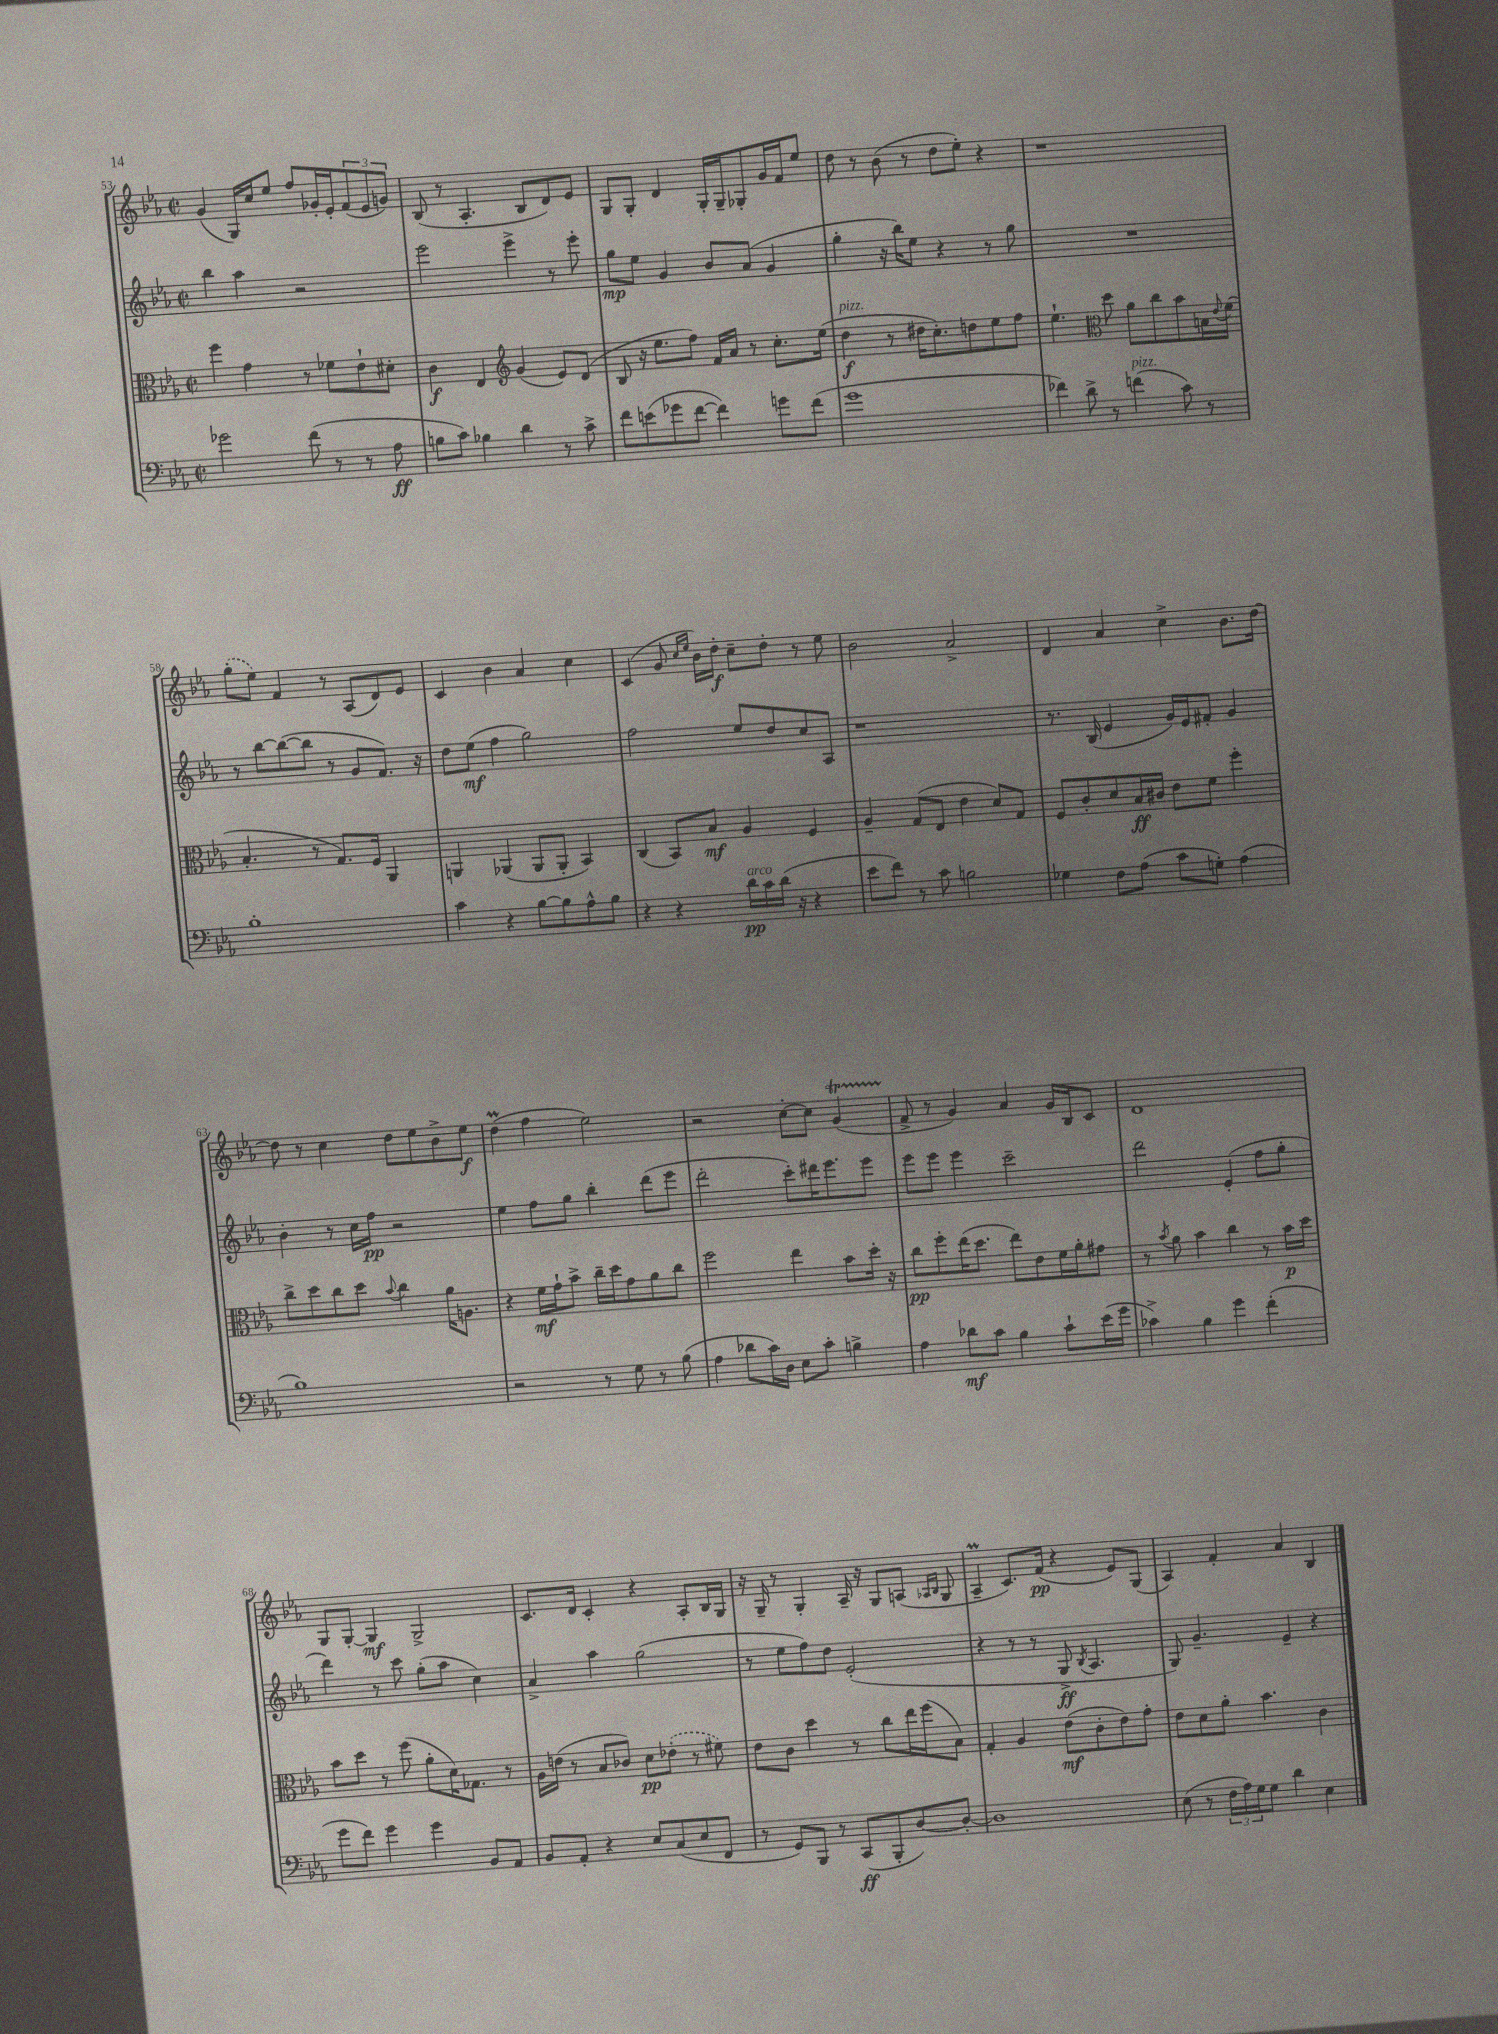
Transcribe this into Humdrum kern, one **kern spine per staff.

**kern	**kern	**kern	**kern
*staff4	*staff3	*staff2	*staff1
*clefF4	*clefC3	*clefG2	*clefG2
*k[b-e-a-]	*k[b-e-a-]	*k[b-e-a-]	*k[b-e-a-]
*M2/2	*M2/2	*M2/2	*M2/2
*met(c|)	*met(c|)	*met(c|)	*met(c|)
2g-\	4ff\	4bb-\	(4g/
.	4g\	4aa-\	16G/LL)
.	.	.	16cc/J
.	.	.	8ee-/J
(8f\	8r	2r	8ff/L
8r	8f-\L	.	16g-'/L
.	.	.	16e-'/J
8r	8e-`\	.	(12f/
.	.	.	12e-/
8A-\	8d#'\J	.	.
.	.	.	12g/J)
=	=	=	=
8B\L	4c\	2eee-\	(8B-/
8c\J)	.	.	8r
4B-\	4E-/	.	4.A-'/
*	*clefG2	*	*
4d\	(4g/	4eee-^\	.
.	.	.	8B-/L
8r	8e-/L)	8r	8d/)
8c^\	(8d/J	8eee-'\	8e-/J
=	=	=	=
8f\L	8B-/	8gg\L	8G/L
(8e\	16r	8ee-\J	8G'/J
.	8.ee-\L	.	.
8g-\	.	4g/	4d/
[8f\J	8ff\J)	.	.
4f\])	16f/LL	8b-/L	16G'/LL
.	16a-/JJ	.	16G~/J
.	8r	(8a-/J	8G-'/
8g\L	8.cc'\L	4g/	16g/L
.	.	.	16f/J
(8f\J	.	.	8ee-/J
.	(16ee-\Jk	.	.
=	=	=	=
1g	4dd\	4gg'\	8dd\
.	.	.	8r
.	8r	16r	(8b-\
.	.	16bb-\LK)	.
.	16dd#\LK	8ee-\J	8r
.	8.cc'\)	.	.
.	.	4r	8dd\L
.	8dd\	.	8ee-'\J)
.	8ee-\	8r	4r
.	8ff\J	8gg\	.
=	=	=	=
4f-\)	4.ee-`\	1r	1r
8d^\	.	.	.
*	*clefC3	*	*
8r	8dd\	.	.
(4f\	8a-\L	.	.
.	8cc\	.	.
8c\)	8b-\	.	.
8r	16B\L	.	.
.	8qqe-/	.	.
.	(16f\JJ	.	.
=	=	=	=
1B-'	4.B-'/	8r	(8gg'\L
.	.	[8bb-\L	8ee-\J)
.	.	(8bb-\_	4f/
.	8r	8bb-\]J	.
.	8.G/L)	8r	8r
.	.	8g/L	(8A-/L
.	16F/Jk	.	.
.	4AA-/	8.f/J)	8d/)
.	.	.	8e-/J
.	.	16r	.
=	=	=	=
4c\	4AA/	8dd\L	4c/
.	.	(8ee-\J	.
4r	(4AA-/	4ff\	4b-\
[8B-\L	8AA-/L	2gg\)	4a-/
8B-\]	8AA-'/J	.	.
8A-^^\	4BB-/)	.	4cc\
8B-\J	.	.	.
=	=	=	=
4r	(4C/	2ff\	(4c/
4r	8BB-/L)	.	8g/
.	.	.	16qqcc/LL
.	.	.	16qqee-/JJ
.	8B-/J	.	16b-\LL)
.	.	.	16dd'\JJ
16d\LL	4A-/	8ee-/L	8cc~\L
16c\	.	.	.
(16d\JJ	.	8dd/	8dd'\J
16r	.	.	.
4r	4F/	8cc/	8r
.	.	8A-/J	8ee-\
=	=	=	=
8e-\L	4A-~/	1r	2b-\
8f\J)	.	.	.
8r	(8G/L	.	.
8c\	8E-/J	.	.
2B\	4e-\	.	2a-^/
.	8d/L)	.	.
.	8G/J	.	.
=	=	=	=
4G-\	8F/L	8.r	4d/
.	8c'/	.	.
.	.	(16B-/	.
8F\L	8d/	4e-/	4a-/
(8A-\J	16B-/L	.	.
.	16c#/JJ	.	.
8c\L	8e-\L	16g/LL)	4cc^\
.	.	16e-/J	.
8G'\J)	8f\J	8f#'/J	.
(4A-\	4ff'\	4g/	8.b-\L
.	.	.	[16dd\Jk
=	=	=	=
1B-)	8cc^\L	4b-'\	8dd\]
.	8dd\	.	8r
.	8cc\	8r	4cc\
.	8dd\J	16cc\LL	.
.	.	16ff\JJ	.
.	8qqb-/	.	.
.	4cc\	2r	8dd\L
.	.	.	8ee-\
.	16a-\LK	.	8b-^\
.	8.A\J	.	.
.	.	.	8ee-\J
=	=	=	=
2r	4r	4ee-\	(4dd\
.	16f\LL	8ff\L	4ff\
.	16g`\J	.	.
.	8b-^\J	8gg\J	.
8r	16cc~\LL	4bb-'\	2ee-\)
.	16dd\J	.	.
8G\	8g\	.	.
8r	8a-\	(8ddd\L	.
(8B-\	8cc\J	8eee-\J	.
=	=	=	=
4A-\	2ff\	2ddd'\	2r
8d-\L	.	.	.
16c\L)	.	.	.
16D\JJ	.	.	.
8E-\L	4ee-\	8ccc'\L)	[8cc'\L
8c'\J	.	16ddd#\K	8cc\]J
.	.	8.eee-\	.
4B^\	8b-\L	.	(4g/
.	16dd'\Jk	8eee-\J	.
.	16r	.	.
=	=	=	=
4A-\	8cc\L	8eee-\L	8f^/
.	8ff'\	8eee-\J	8r
8d-\L	(16ee-\K	4eee-\	4g/)
.	8.dd\J	.	.
8c\J	.	.	.
4B-\	8ee-\L)	2ccc~\	4a-/
.	8e-\	.	.
8c`\L	16f\L	.	16g/LL
.	16a-'\J	.	16B-/J
(16e-\L	8g#\J	.	8c/J
16g\JJ	.	.	.
=	=	=	=
4c-^\)	8r	2ddd\	1d
.	8qb-/	.	.
.	8a-\	.	.
4B-\	4b-\	.	.
4g\	4cc\	(4e-'/	.
(4f'\	8r	8ff\L	.
.	16b-\LL	8gg'\J	.
.	16dd\JJ	.	.
=	=	=	=
8g\L	8b-\L	4ddd\)	8G/L
8f\J)	8dd\J	.	[8G'/J
4g\	8r	8r	4G/]
.	(8ff\	8ccc\	.
4g\	8a-'\L	(8gg'\L	2G^/
.	16d\K)	8aa-\J	.
.	8.G-\J	.	.
8BB-/L	.	4cc\)	.
8AA-/J	8r	.	.
=	=	=	=
8BB-/L	16A-\LL	4a-^/	8.c/L
.	(16e\JJ	.	.
8AA-'/J	8r	.	.
.	.	.	16d/Jk
4r	8B-/L	4aa-\	4c'/
.	8c-/J)	.	.
8E-/L	8d\L	(2gg\	4r
(8C/	(8e-'\J	.	.
8E-/	8r	.	8A-'/L
8FF/J	8f#\)	.	16B-/L
.	.	.	16G/JJ
=	=	=	=
8r	8e-\L	8r	16r
.	.	.	16G~/
8GG/L)	8c\J	8ee-\L	8r
8BBB-/J	4dd\	8ff\)	4G'/
8r	.	8dd\J	.
(8CC/L	8r	(2e-'/	16A-~/
.	.	.	16r
8BBB-'/	8cc\L	.	8G/L
[8D/)	16ee-\L	.	(8A/J
.	(16ff\J	.	.
.	.	.	16qqA-/LL
.	.	.	16qqB-/JJ
8D'/_J	8B-\J)	.	8G/
=	=	=	=
1D]	4G'/	4r	4A-~/
.	4A-/	8r	8.c/L)
.	.	8r	.
.	.	.	(16f/Jk
.	(8e-\L	8G^/	4r
.	.	8qB-/	.
.	8c'\	4.A-/	.
.	8e-\)	.	8e-/L)
.	8g'\J	.	(8G/J
=	=	=	=
(8E-\	8e-\L	8G/)	4A-/)
8r	8d\	4.g~/	.
24F\LL	8a-'\J	.	4f'/
24A-\)	.	.	.
24G\J	.	.	.
8G\J	4.b-\	.	.
4d\	.	4e-~/	4a-/
4E-\	4c\	4r	4B-/
==	==	==	==
*-	*-	*-	*-
